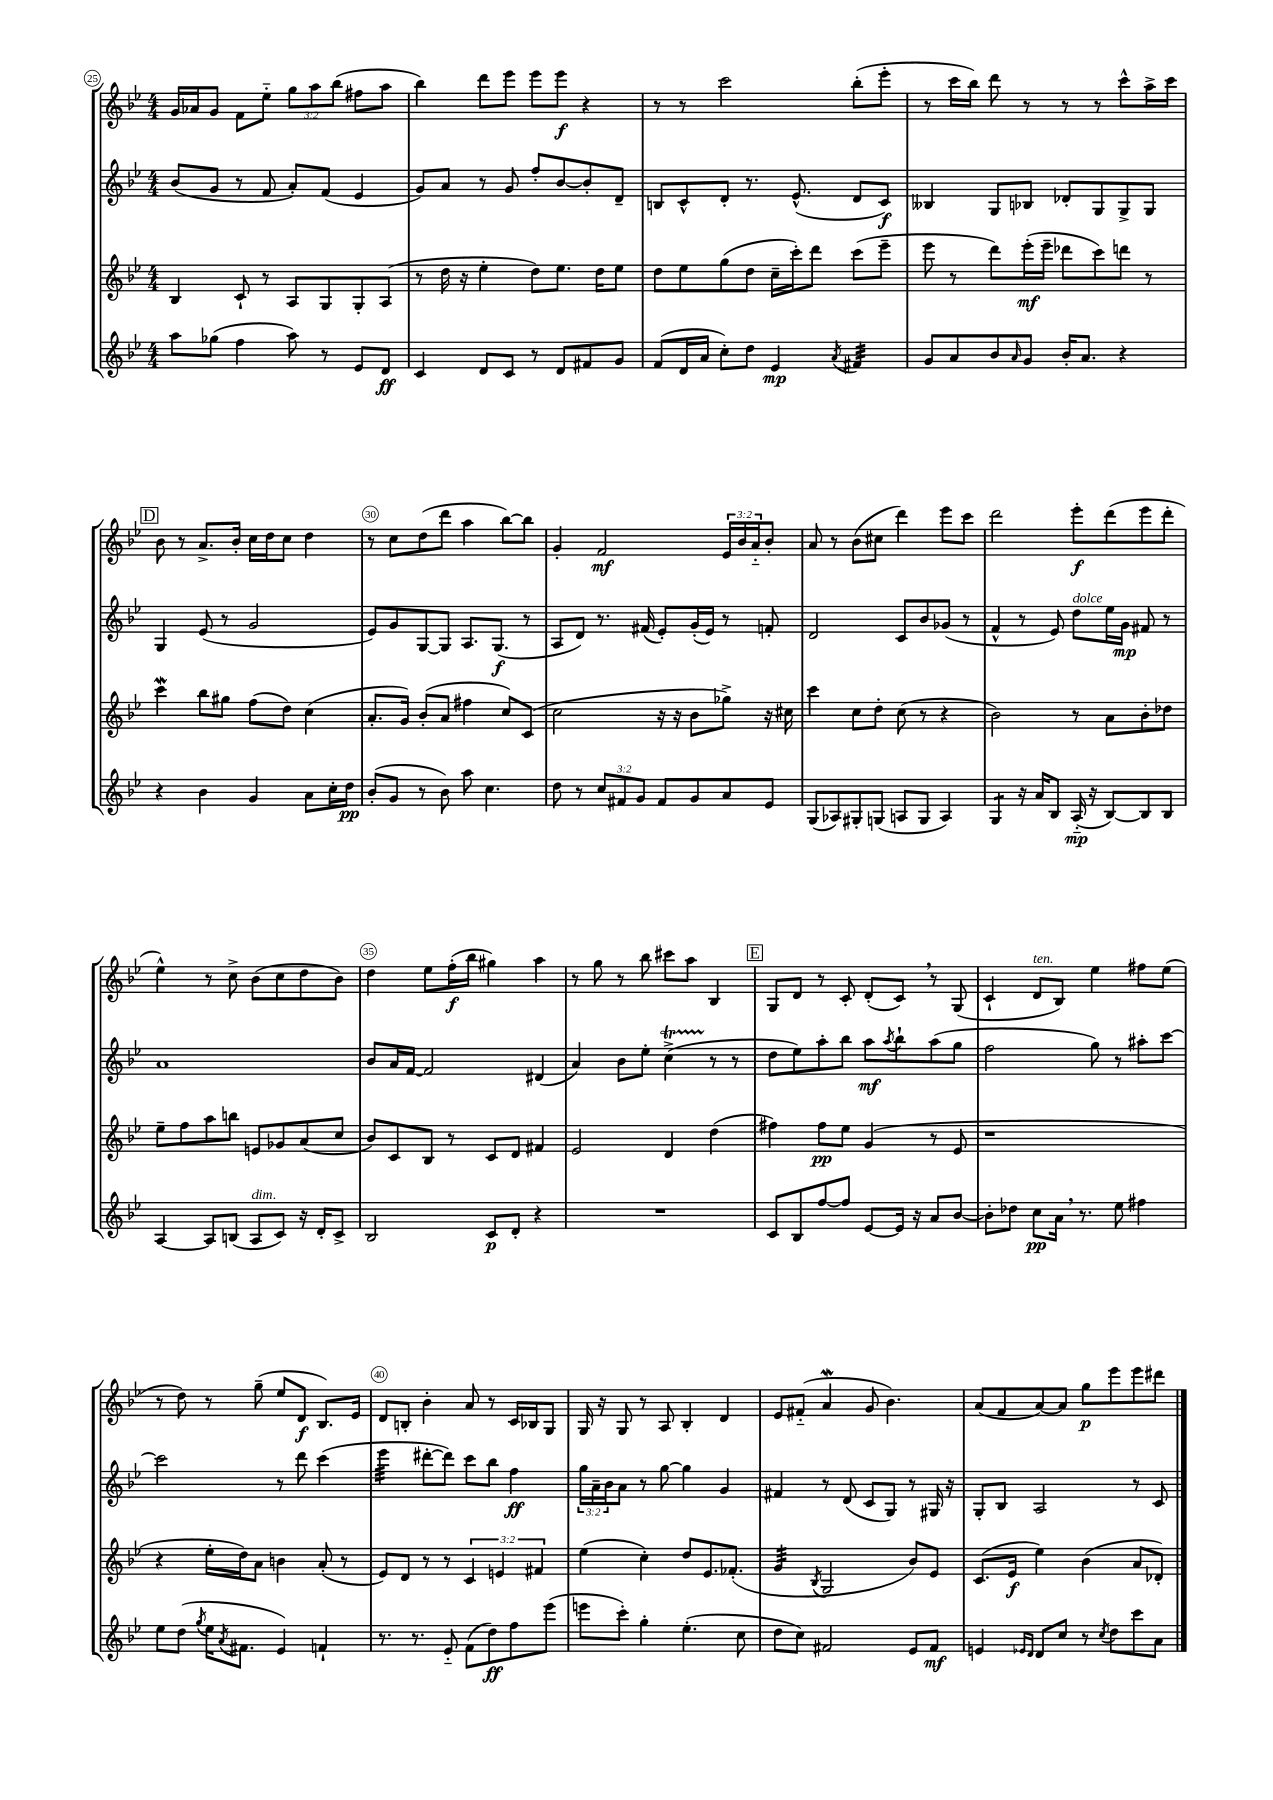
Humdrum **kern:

**kern	**kern	**kern	**kern
*staff4	*staff3	*staff2	*staff1
*clefG2	*clefG2	*clefG2	*clefG2
*k[b-e-]	*k[b-e-]	*k[b-e-]	*k[b-e-]
*M4/4	*M4/4	*M4/4	*M4/4
8aa\L	4B-/	(8b-/L	16g/LL
.	.	.	16a-/J
(8gg-\J	.	8g/J	8g/J
4ff\	8c`/	8r	8f\L
.	8r	8f/	8ee-'~\J
8aa\)	8A/L	8a'/L)	12gg\L
.	.	.	12aa\
8r	8G/	(8f/J	.
.	.	.	(12bb-\J
8e-/L	8G'/	4e-/	8ff#\L
8d/J	(8A/J	.	8aa\J
=	=	=	=
4c/	8r	8g/L)	4bb-\)
.	16dd\	8a/J	.
.	16r	.	.
8d/L	4ee-'\	8r	8ddd\L
8c/J	.	8g/	8eee-\J
8r	8dd\L)	8ff'/L	8eee-\L
8d/L	8.ee-\J	[8b-/	8eee-\J
8f#/	.	8b-'/]	4r
.	16dd\LK	.	.
8g/J	8ee-\J	8d~/J	.
=	=	=	=
(8f/L	8dd\L	8B/L	8r
16d/L	8ee-\	8c^^/	8r
16a/JJ	.	.	.
8cc'\L)	(8gg\	8d'/J	2ccc\
8dd\J	8dd\J	8.r	.
4e-/	16cc~\LL	.	.
.	16ccc'\J)	(8.e-^^/	.
.	8ddd\J	.	.
8qa/	.	.	.
4f#/	(8ccc\L	8d/L	(8bb-'\L
.	8eee-~\J	8c/J)	8eee-'\J
=	=	=	=
8g/L	8eee-\	4B--/	8r
8a/	8r	.	16ccc\LL
.	.	.	16bb-\JJ)
8b-/	8ddd\L)	8G/L	8ddd\
16qqa/	.	.	.
8g/J	(16eee-'\L	8B-/J	8r
.	16eee-~\JJ	.	.
16b-'/LK	8ddd-\L	8d-'/L	8r
8.a/J	.	.	.
.	8ccc\)	8G/	8r
4r	8ddd\J	8G^/	8ccc^^\L
.	8r	8G/J	16aa^\L
.	.	.	16ccc\JJ
=	=	=	=
4r	4ccc\	4G/	8b-\
.	.	.	8r
4b-\	8bb-\L	(8e-/	8.a^/L
.	8gg#\J	8r	.
.	.	.	16b-'/Jk
4g/	(8ff\L	2g/	16cc\LL
.	.	.	16dd\J
.	8dd\J)	.	8cc\J
8a\L	(4cc\	.	4dd\
16cc'\L	.	.	.
16dd\JJ	.	.	.
=	=	=	=
(8b-'/L	8.a'/L	8e-/L)	8r
8g/J	.	8g/	8cc\L
.	16g/Jk)	.	.
8r	(8b-'/L	[8G/	(8dd\
8b-\)	8a/J	8G/]J	8ddd\J
8aa\	4ff#\	8.A/L	4aa\
4.cc\	.	.	.
.	.	(8.G/J	.
.	8cc/L)	.	[8bb-\L)
.	(8c/J	8r	8bb-\]J
=	=	=	=
8dd\	2cc\	8A/L	4g'/
8r	.	8d/J)	.
12cc/L	.	8.r	2f/
12f#/	.	.	.
12g/J	.	.	.
.	.	(16f#/	.
8f#/L	16r	8e-'/L)	.
.	16r	.	.
8g/	8b-\L	(16g'/L	.
.	.	16e-/JJ)	.
8a/	8gg-^\J)	8r	24e-/LL
.	.	.	24b-/
.	.	.	24a'~/J
8e-/J	16r	8f'/	8b-'/J
.	16cc#\	.	.
=	=	=	=
(8G/L	4ccc\	2d/	8a/
8A-/)	.	.	8r
8G#'/	8cc\L	.	(8b-\L
(8G/J	8dd'\J	.	8cc#\J
8A/L	(8cc\	8c/L	4ddd\)
8G/J	8r	8b-/	.
4A/)	4r	(8g-/J	8eee-\L
.	.	8r	8ccc\J
=	=	=	=
4G/	2b-\)	4f^^/	2ddd\
16r	.	8r	.
16a/LK	.	.	.
8B-/J	.	8e-/)	.
(16A'~/	8r	8dd\L	8eee-'\L
16r	.	.	.
[8B-/L)	8a\L	16ee-\L	(8ddd\
.	.	16g\JJ	.
8B-/]	8b-'\	8f#/	8eee-\
8B-/J	8dd-\J	8r	8ddd'\J
=	=	=	=
[4A/	8ee-~\L	1a	4ee-^^\)
.	8ff\	.	.
8A/]L	8aa\	.	8r
(8B/J	8bb\J	.	8cc^\
8A/L	8e/L	.	(8b-\L
8c/J)	8g-/	.	8cc\
16r	(8a/	.	8dd\
16d'/LK	.	.	.
8c^/J	8cc/J	.	8b-\J)
=	=	=	=
2B-/	8b-/L)	8b-/L	4dd\
.	8c/	16a/L	.
.	.	[16f/JJ	.
.	8B-/J	2f/]	8ee-\L
.	8r	.	(16ff'\L
.	.	.	16bb-\JJ
8c/L	8c/L	.	4gg#\)
8d'/J	8d/J	.	.
4r	4f#/	(4d#/	4aa\
=	=	=	=
1r	2e-/	4a/)	8r
.	.	.	8gg\
.	.	8b-\L	8r
.	.	8ee-'\J	8bb-\
.	4d/	(4cc^\	8ccc#\L
.	.	.	8aa\J
.	(4dd\	8r	4B-/
.	.	8r	.
=	=	=	=
8c/L	4ff#\)	8dd\L	8G/L
8B-/	.	8ee-\)	8d/J
[8ff/	8ff#\L	8aa'\	8r
8ff/]J	8ee-\J	8bb-\J	8c'/
[8e-/L	(4g/	8aa\L	(8d'/L
.	.	8qaa/	.
16e-/]Jk	.	8bb-`\	8c/J)
16r	.	.	.
8a/L	8r	(8aa\	8r
[8b-/J	8e-/	8gg\J	(8G/
=	=	=	=
8b-'\]L	1r	2ff\	4c`/
8dd-\J	.	.	.
8cc\L	.	.	8d/L
16a\Jk	.	.	8B-/J)
8.r	.	.	.
.	.	8gg\)	4ee-\
8ee-\	.	8r	.
4ff#\	.	8aa#'\L	8ff#\L
.	.	[8ccc\J	(8ee-\J
=	=	=	=
8ee-\L	4r	2ccc\]	8r
(8dd\J	.	.	8dd\)
8qgg/	.	.	.
16ee-\LK	16ee-'\LL	.	8r
8qa/	.	.	.
8.f#\J	16dd\J)	.	.
.	8a\J	.	(8gg~\
4e-/)	4b\	8r	8ee-/L
.	.	8ddd\	8d/J
4f`/	(8a'/	(4ccc\	8.B-/L)
.	8r	.	.
.	.	.	16e-/Jk
=	=	=	=
8.r	8e-/L)	4eee-\	8d/L
.	8d/J	.	8B'/J
8.r	.	.	.
.	8r	[8ddd#'\L	4b-'\
8e-'~/	8r	8ddd#\]J)	.
(8f\L	6c/	8ccc\L	8a/
8dd\)	.	8bb-\J	8r
.	6e/	.	.
8ff\	.	4ff\	16c/LL
.	.	.	16B-/J
.	6f#/	.	.
(8eee-\J	.	.	8G/J
=	=	=	=
8eee\L	(4ee-\	24gg\LL	16G/
.	.	24a~\	.
.	.	.	16r
.	.	24b-\J	.
8ccc'\J)	.	8a\J	8G/
4gg'\	4cc'\)	8r	8r
.	.	[8gg\	8A/
(4.ee-'\	8dd/L	4gg\]	4B-'/
.	8.e-/	.	.
.	.	4g/	4d/
.	(8.f-'/J	.	.
8cc\	.	.	.
=	=	=	=
8dd\L	4g/	4f#/	8e-/L
8cc\J)	.	.	(8f#'~/J
.	8qB-/	.	.
2f#/	2G/	8r	4a/
.	.	(8d/	.
.	.	8c/L	8g/
.	.	8G/J)	4.b-\)
8e-/L	8b-/L)	8r	.
8f#/J	8e-/J	16G#/	.
.	.	16r	.
=	=	=	=
4e/	(8.c/L	8G'/L	(8a/L
.	.	8B-/J	8f/
.	16e-/Jk	.	.
16qqe-/LL	.	.	.
16qqd/JJ	.	.	.
8d/L	4ee-\)	2A/	[8a/)
8cc/J	.	.	8a/]J
8r	(4b-\	.	8gg\L
8qcc/	.	.	.
8dd\L	.	.	8eee-\
8ccc\	8a/L	8r	8eee-\
8a\J	8d-'/J)	8c/	8ddd#\J
==	==	==	==
*-	*-	*-	*-
